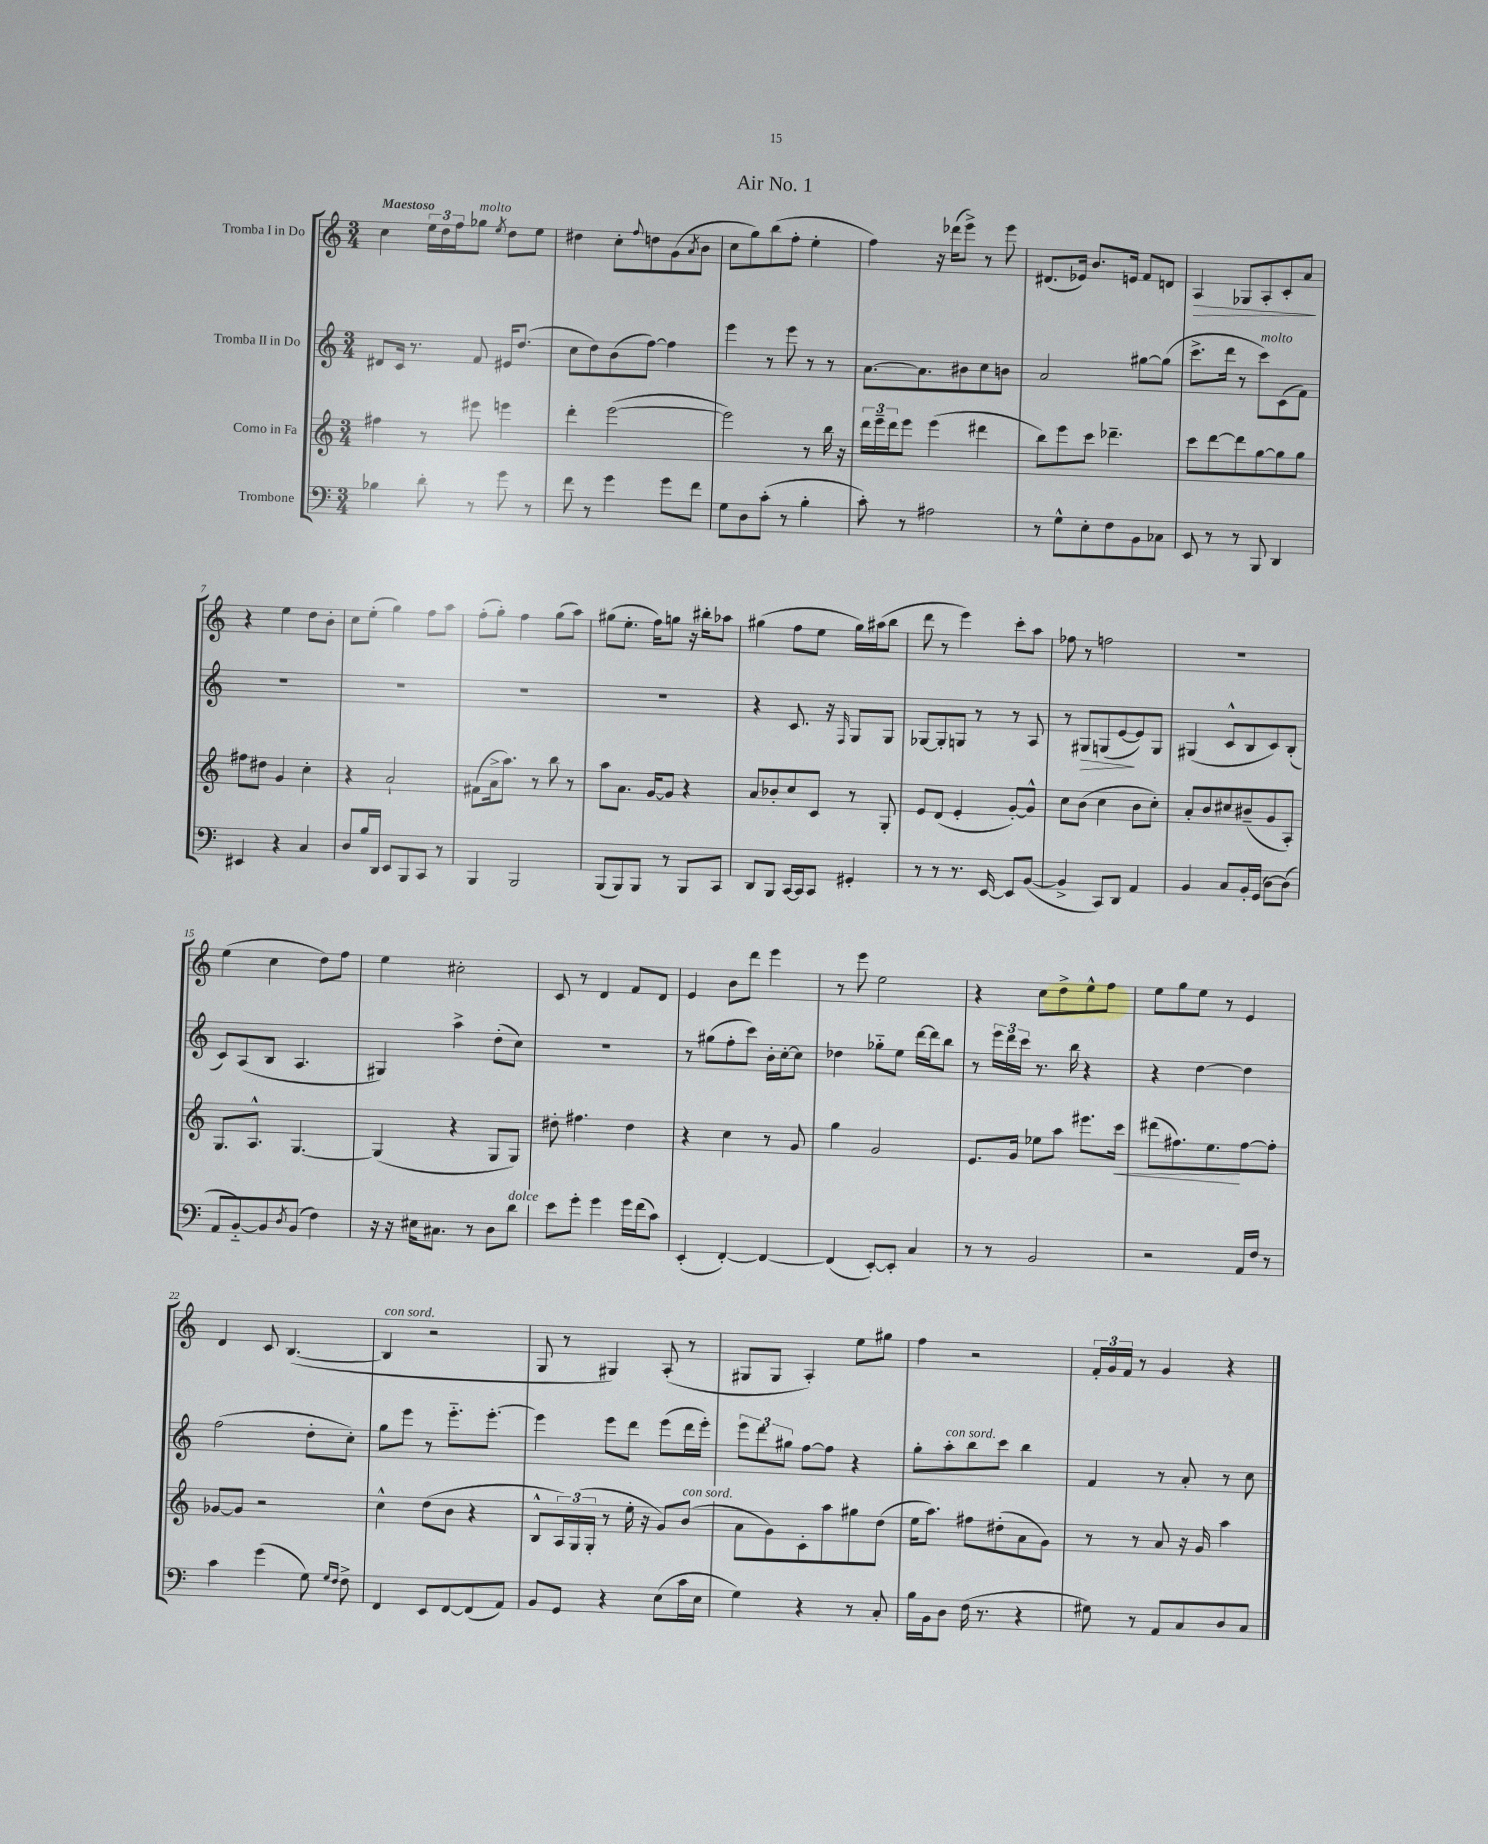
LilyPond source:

\header { title = "Air No. 1" }
<<
\new StaffGroup <<
\new Staff = "s0" \with { instrumentName = "Tromba I in Do" } {
    \clef treble \key c \major \numericTimeSignature \time 3/4 \tempo "Maestoso"
    c''4 \tuplet 3/2 { e''16 d''16 f''16 } ges''8^\markup { \italic "molto" } \acciaccatura { e''8 } d''8 e''8 |
    dis''4 c''8-. \appoggiatura { f''8 } d''8 g'8( \acciaccatura { a'8 } b'8 |
    c''8 g''8) b''8( f''8-. e''4-. |
    f''4) r16 des'''16( e'''8->) r8 e'''8 |
    dis'8.( ees'16) b'8. e'16 f'8 d'8 |
    a4\> ges8 a8-. c'8-. a'8\! |
    r4 e''4 d''8 b'8-. |
    c''8 e''8-.( g''4) f''8 a''8 |
    f''8-.( g''8-.) f''4 g''8( a''8) |
    gis''8( e''8.-. f''16) g''8 r16 bis''16-. aes''8 |
    gis''4( f''8 e''8 gis''16) ais''16( b''8 |
    d'''8 r8 e'''4) c'''8-. a''8 |
    fes''8 r8 f''2 |
    R2. |
    e''4( c''4 d''8) f''8 |
    e''4 cis''2-. |
    c'8 r8 d'4 f'8 d'8 |
    e'4 b'8 d'''8 e'''4 |
    r8 e'''8 e''2 |
    r4 c''8 d''8-> e''8-^ f''8 |
    e''8 g''8 e''8 r8 e'4 |
    d'4 c'8 b4.~( |
    b4^\markup { \italic "con sord." } r2 |
    g8 r8 gis4) a8-.( r8 |
    gis8 gis8 a4-.) e''8 gis''8 |
    f''4 r2 |
    \tuplet 3/2 { f'16-. g'16 f'16 } r8 g'4 r4 \bar "|." |
}
\new Staff = "s1" \with { instrumentName = "Tromba II in Do" } {
    \clef treble \key c \major \numericTimeSignature \time 3/4
    dis'8 c'16 r8. f'8 eis'16 d''8.( |
    c''8 d''8) b'8( f''8~) f''4 |
    e'''4 r8 e'''8 r8 r8 |
    a'8.~ a'8. bis'8 c''8 b'8 |
    a'2 gis''8~ gis''8( |
    c'''8.-> d'''16 r8 c'''8^\markup { \italic "molto" }) c'8( f'8) |
    R2. |
    R2. |
    R2. |
    R2. |
    r4 c'8. r16 \grace { f16 } g8 g8 |
    ges8~ ges8-. g8 r8 r8 a8 |
    r8 gis8\> g8( e'8~\! e'8) g8 |
    gis4( c'8-^ b8 c'8) b8-.( |
    c'8) a8( b8 a4. |
    gis4) a''4-> d''8-.( c''8) |
    R2. |
    r8 gis''8( f''8-. c'''8) b'16-. c''16~-. c''8 |
    des''4 ges''8-_ e''8 d'''16~ d'''16 b''8 |
    r8 \tuplet 3/2 { e'''16 d'''16 c'''16 } r8. b''16 r4 |
    r4 d''4~ d''4 |
    f''2( d''8-. c''8-.) |
    g''8 e'''8 r8 e'''8.-_ e'''8.~-. |
    e'''4 e'''8 d'''8 e'''8( d'''16 e'''16-.) |
    \tuplet 3/2 { e'''8 d'''8 gis''8 } f''8~ f''8 r4 |
    g''8-. a''8-.^\markup { \italic "con sord." } b''8 c'''8 b''4 |
    f'4 r8 a'8-. r8 c''8 \bar "|." |
}
\new Staff = "s2" \with { instrumentName = "Corno in Fa" } {
    \clef treble \key c \major \numericTimeSignature \time 3/4
    fis''4 r8 eis'''8 e'''4 |
    d'''4-. e'''2~( |
    e'''2) r8 b''16 r16 |
    \tuplet 3/2 { d'''16 e'''16-- d'''16 } e'''8 e'''4( dis'''4 |
    b''8) e'''8 c'''8 des'''4.-- |
    c'''8 d'''8~ d'''8 g''8~ g''8 g''8 |
    fis''8 dis''8 g'4 c''4-. |
    r4 a'2-! |
    fis'8( a'16-> a''8.) r8 b''8 r8 |
    a''8 a'8. g'16~ g'8 r4 |
    a'8 bes'8-. c''8 c'8 r8 g8-. |
    e'8 d'8( e'4-. g'8~-.) g'8-^ |
    c''8 b'8( c''4 b'8 c''8-.) |
    a'8-. b'8 cis''8 bis'8--( g'8 a8-.) |
    g8. a8.-^ g4.~ |
    g4( r4 g8 g8) |
    dis''8-. fis''4. dis''4 |
    r4 c''4 r8 g'8 |
    g''4 g'2 |
    e'8. g'16 ees''8 a''8 eis'''8. c'''16\< |
    dis'''8( fis''8.) e''8.\! fis''8~ fis''8-. |
    ges'8~ ges'8 r2 |
    c''4-^ d''8( b'8 r4 |
    b8-^ \tuplet 3/2 { a16) g16( g16-. } r8 e''16-. r16 g'8) b'8^\markup { \italic "con sord." }( |
    a'8 g'8) c'8-. a''8 gis''8 d''8( |
    e''16 a''8.) fis''8 dis''8-.( a'8 g'8) |
    r8 r8 a'8 r16 g'16 a''4 \bar "|." |
}
\new Staff = "s3" \with { instrumentName = "Trombone" } {
    \clef bass \key c \major \numericTimeSignature \time 3/4
    bes4 d'8-. r8 g'8 r8 |
    f'8 r8 g'4 g'8 f'8 |
    g8 d8 c'8-.( r8 b4-. |
    c'8-.) r8 ais2 |
    r8 g8-^ e8-. f8 b,8 ces8 |
    e,8 r8 r8 b,,8 d,4 |
    eis,4 r4 c4 |
    d8 b16 d,16 e,8 b,,8 c,8 r8 |
    b,,4 b,,2 |
    b,,8( b,,8) b,,8 r8 b,,8 c,8 |
    d,8 b,,8 c,16~ c,16 c,8 gis,4-. |
    r8 r8 r8. e,16~ e,8 b,8~( |
    b,4-> c,8) d,8 a,4 |
    b,4 c8 b,16-. g,16( d8~) d8( |
    a,8 b,8~-_) b,8 \acciaccatura { d8 } b,8( f4) |
    r16 r16 eis16 cis8. r8 d8 d'8^\markup { \italic "dolce" } |
    e'8 g'8-. g'4 g'16 f'16( c'8) |
    e,4-.( f,4~-.) f,4~ |
    f,4( e,8~-.) e,8-. c4 |
    r8 r8 b,2 |
    r2 a,16 f16 r8 |
    c'4 g'4( g8) \grace { g16 f16 } f8-> |
    f,4 e,8 f,8~ f,8( a,8) |
    b,8 g,8 r4 e8( c'16 e16 |
    g4) r4 r8 c8-. |
    b16 b,16 d8 f16( r8. r4 |
    gis8) r8 a,8 c8 d8 c8 \bar "|." |
}
>>
>>
